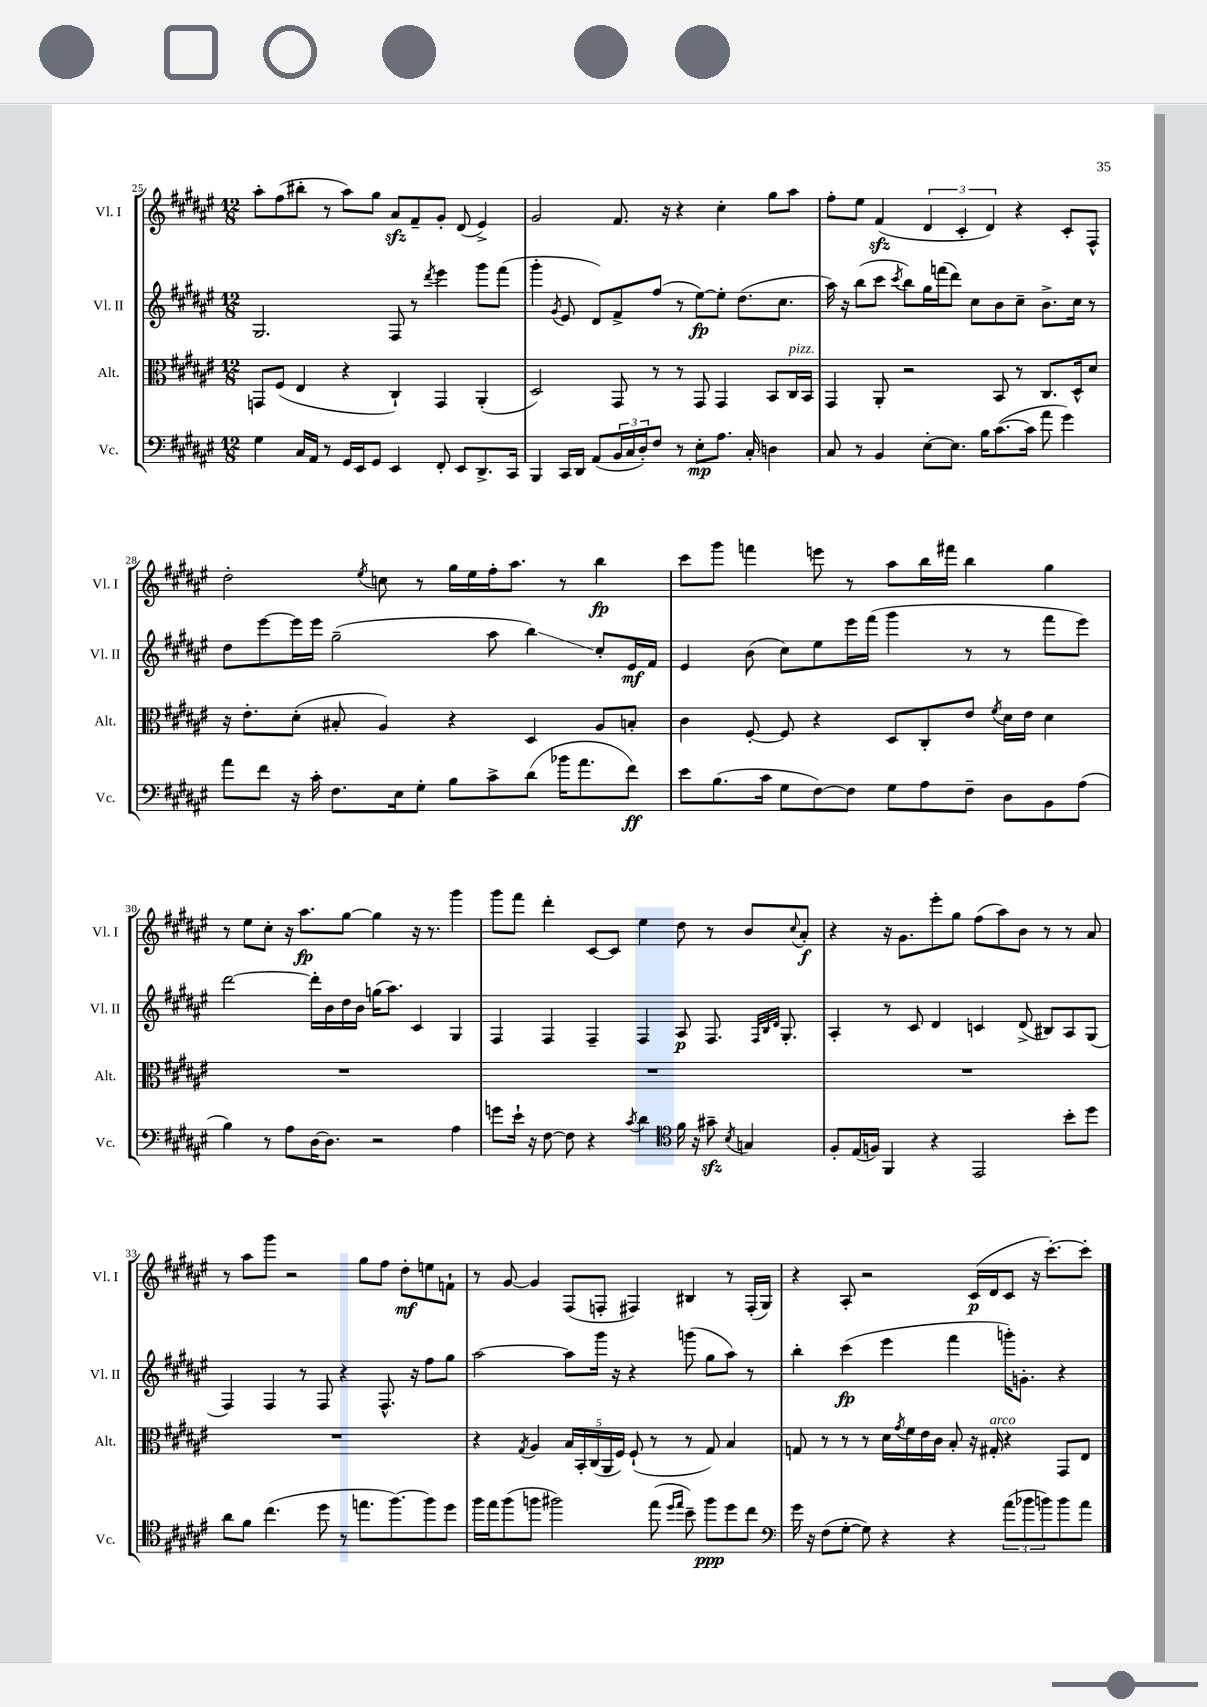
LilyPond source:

<<
\new StaffGroup <<
\new Staff = "s0" \with { instrumentName = "Vl. I" shortInstrumentName = "Vl. I" } {
    \clef treble \key fis \major \numericTimeSignature \time 12/8
    ais''8-. fis''8( bis''8-. r8 ais''8) gis''8 ais'8\sfz fis'8-- gis'8-. dis'8( eis'4->) |
    gis'2 fis'8. r16 r4 cis''4-. gis''8 ais''8 |
    fis''8-. eis''8 fis'4\sfz( \tuplet 3/2 { dis'4 cis'4-. dis'4) } r4 cis'8-. fis8-^ |
    dis''2-. \acciaccatura { eis''8 } c''8 r8 gis''16 eis''16 fis''16-. ais''8. r8 b''4\fp |
    cis'''8 gis'''8 f'''4 e'''8 r8 ais''8 b''16 fis'''16 b''4 gis''4 |
    r8 eis''8 cis''8-. r16 ais''8.\fp gis''8~ gis''4 r16 r8. gis'''4 |
    gis'''8 fis'''8 dis'''4-. cis'8~ cis'8 eis''4 dis''8 r8 b'8 \appoggiatura { cis''8 } ais'8-.\f |
    r4 r16 gis'8. eis'''8-. gis''8 fis''8( ais''8) b'8 r8 r8 ais'8 |
    r8 ais''8 gis'''8 r2 gis''8 fis''8 dis''8-.\mf e''8 f'8-! |
    r8 gis'8~ gis'4 fis8( f8-. fis4) bis4 r8 fis16-.( gis16) |
    r4 ais8-. r2 cis'16\p( dis'16 cis'8 r16 cis'''8.~-.) cis'''8-. \bar "|." |
}
\new Staff = "s1" \with { instrumentName = "Vl. II" shortInstrumentName = "Vl. II" } {
    \clef treble \key fis \major \numericTimeSignature \time 12/8
    gis2. fis8 r8 \acciaccatura { dis'''8 } eis'''4 gis'''8 fis'''8( |
    gis'''4-. \acciaccatura { gis'8 } eis'8 dis'8) fis'8-> fis''8( r8 eis''8~\fp) eis''8-. dis''8.( cis''8. |
    ais''16) r16 b''8( cis'''8 \acciaccatura { cis'''8 } b''8) gis''16 f'''16( dis'''8) cis''8 b'8 cis''8-- b'8.-> cis''16 r8 |
    dis''8 eis'''8~ eis'''16 eis'''16 gis''2--( ais''8 b''4\glissando) cis''8-. eis'16\mf fis'16 |
    eis'4 b'8( cis''8) eis''8 eis'''16 fis'''16( gis'''4 r8 r8 fis'''8 eis'''8) |
    dis'''2~ dis'''16-. b'16 dis''16 b'16 g''16( ais''8.) cis'4 gis4 |
    fis4 fis4 fis4-- fis4 ais8\p fis8. \grace { fis32 b32 dis'32 } gis8.-. |
    ais4-. r8 cis'8 dis'4 c'4 dis'8->( bis8) ais8 gis8( |
    fis4) fis4 r8 fis8 r4 fis8.-^ r16 fis''8 gis''8 |
    ais''2~ ais''8 gis'''16 r16 r4 g'''8( gis''8 ais''8) r8 |
    b''4-. cis'''4\fp( eis'''4 fis'''4 g'''16-.) g'8.-. r4 \bar "|." |
}
\new Staff = "s2" \with { instrumentName = "Alt." shortInstrumentName = "Alt." } {
    \clef alto \key fis \major \numericTimeSignature \time 12/8
    g,8 fis8( eis4 r4 cis4-!) g,4 ais,4-.( |
    dis2) gis,8 r8 r8 gis,8 gis,4 b,8 cis16^\markup { \italic "pizz." } b,16 |
    gis,4 ais,8-. r2 b,8 r8 cis8. dis16-^ dis'8 |
    r16 eis'8.-. dis'8-.( bis8-. ais4) r4 dis4 ais8 b8-. |
    cis'4 fis8~-. fis8 r4 dis8 cis8-. eis'8 \acciaccatura { fis'8 } dis'16 eis'16 dis'4 |
    R1. |
    R1. |
    R1. |
    R1. |
    r4 \acciaccatura { gis8 } ais4 \tuplet 5/4 { b16 b,16-. cis16( ais,16 fis16) } fis8-!( r8 r8 gis8) b4 |
    g8 r8 r8 r8 dis'16 \acciaccatura { gis'8 } fis'16 eis'16 cis'16 b8-. r16 gis16-.^\markup { \italic "arco" } r4 gis,8 eis8 \bar "|." |
}
\new Staff = "s3" \with { instrumentName = "Vc." shortInstrumentName = "Vc." } {
    \clef bass \key fis \major \numericTimeSignature \time 12/8
    gis4 cis16 ais,16 r8 gis,16 eis,16 gis,8 eis,4 fis,8-. eis,8 dis,8.-> cis,16 |
    b,,4 cis,16 dis,16 ais,8( \tuplet 3/2 { b,16 cis16 dis16-.) } fis8 r8 eis8-.\mp ais8. cis16-. d4 |
    cis8 r8 b,4 eis8~-. eis8. b16 cis'8.~( cis'16 ais'8 gis'4) |
    ais'8 fis'8 r16 cis'16-. fis8. eis16 gis8-. b8 cis'8-> dis'8( bes'16 ais'8. fis'8\ff) |
    eis'8 b8.( cis'16 gis8 fis8~) fis8 gis8 ais8 fis8-- dis8 b,8 ais8( |
    b4) r8 ais8 dis16~ dis8. r2 ais4 |
    g'8 eis'16-! r16 fis8~ fis8 r4 \acciaccatura { cis'8 } dis'4 \clef tenor fis'16 r16 gis'8--\sfz \acciaccatura { b8 } g4 |
    fis8-. eis16( f16) fis,4 r4 eis,2 b'8-. dis''8 |
    ais'8 fis'8 cis''4.( dis''8 r8 e''8. fis''8.~) fis''8 dis''8 |
    fis''16 eis''16 fis''8( f''8 fis''2) eis''8( \grace { dis''16 eis''16 } b'8--) fis''8\ppp dis''8 cis''8 |
    \clef bass gis'16 r16 fis8( gis8~-. gis8) r4 r4 \tuplet 3/2 { ais'8( bes'8 b'8) } b'8 ais'8 \bar "|." |
}
>>
>>
\layout { \context { \Score currentBarNumber = #25 } }
